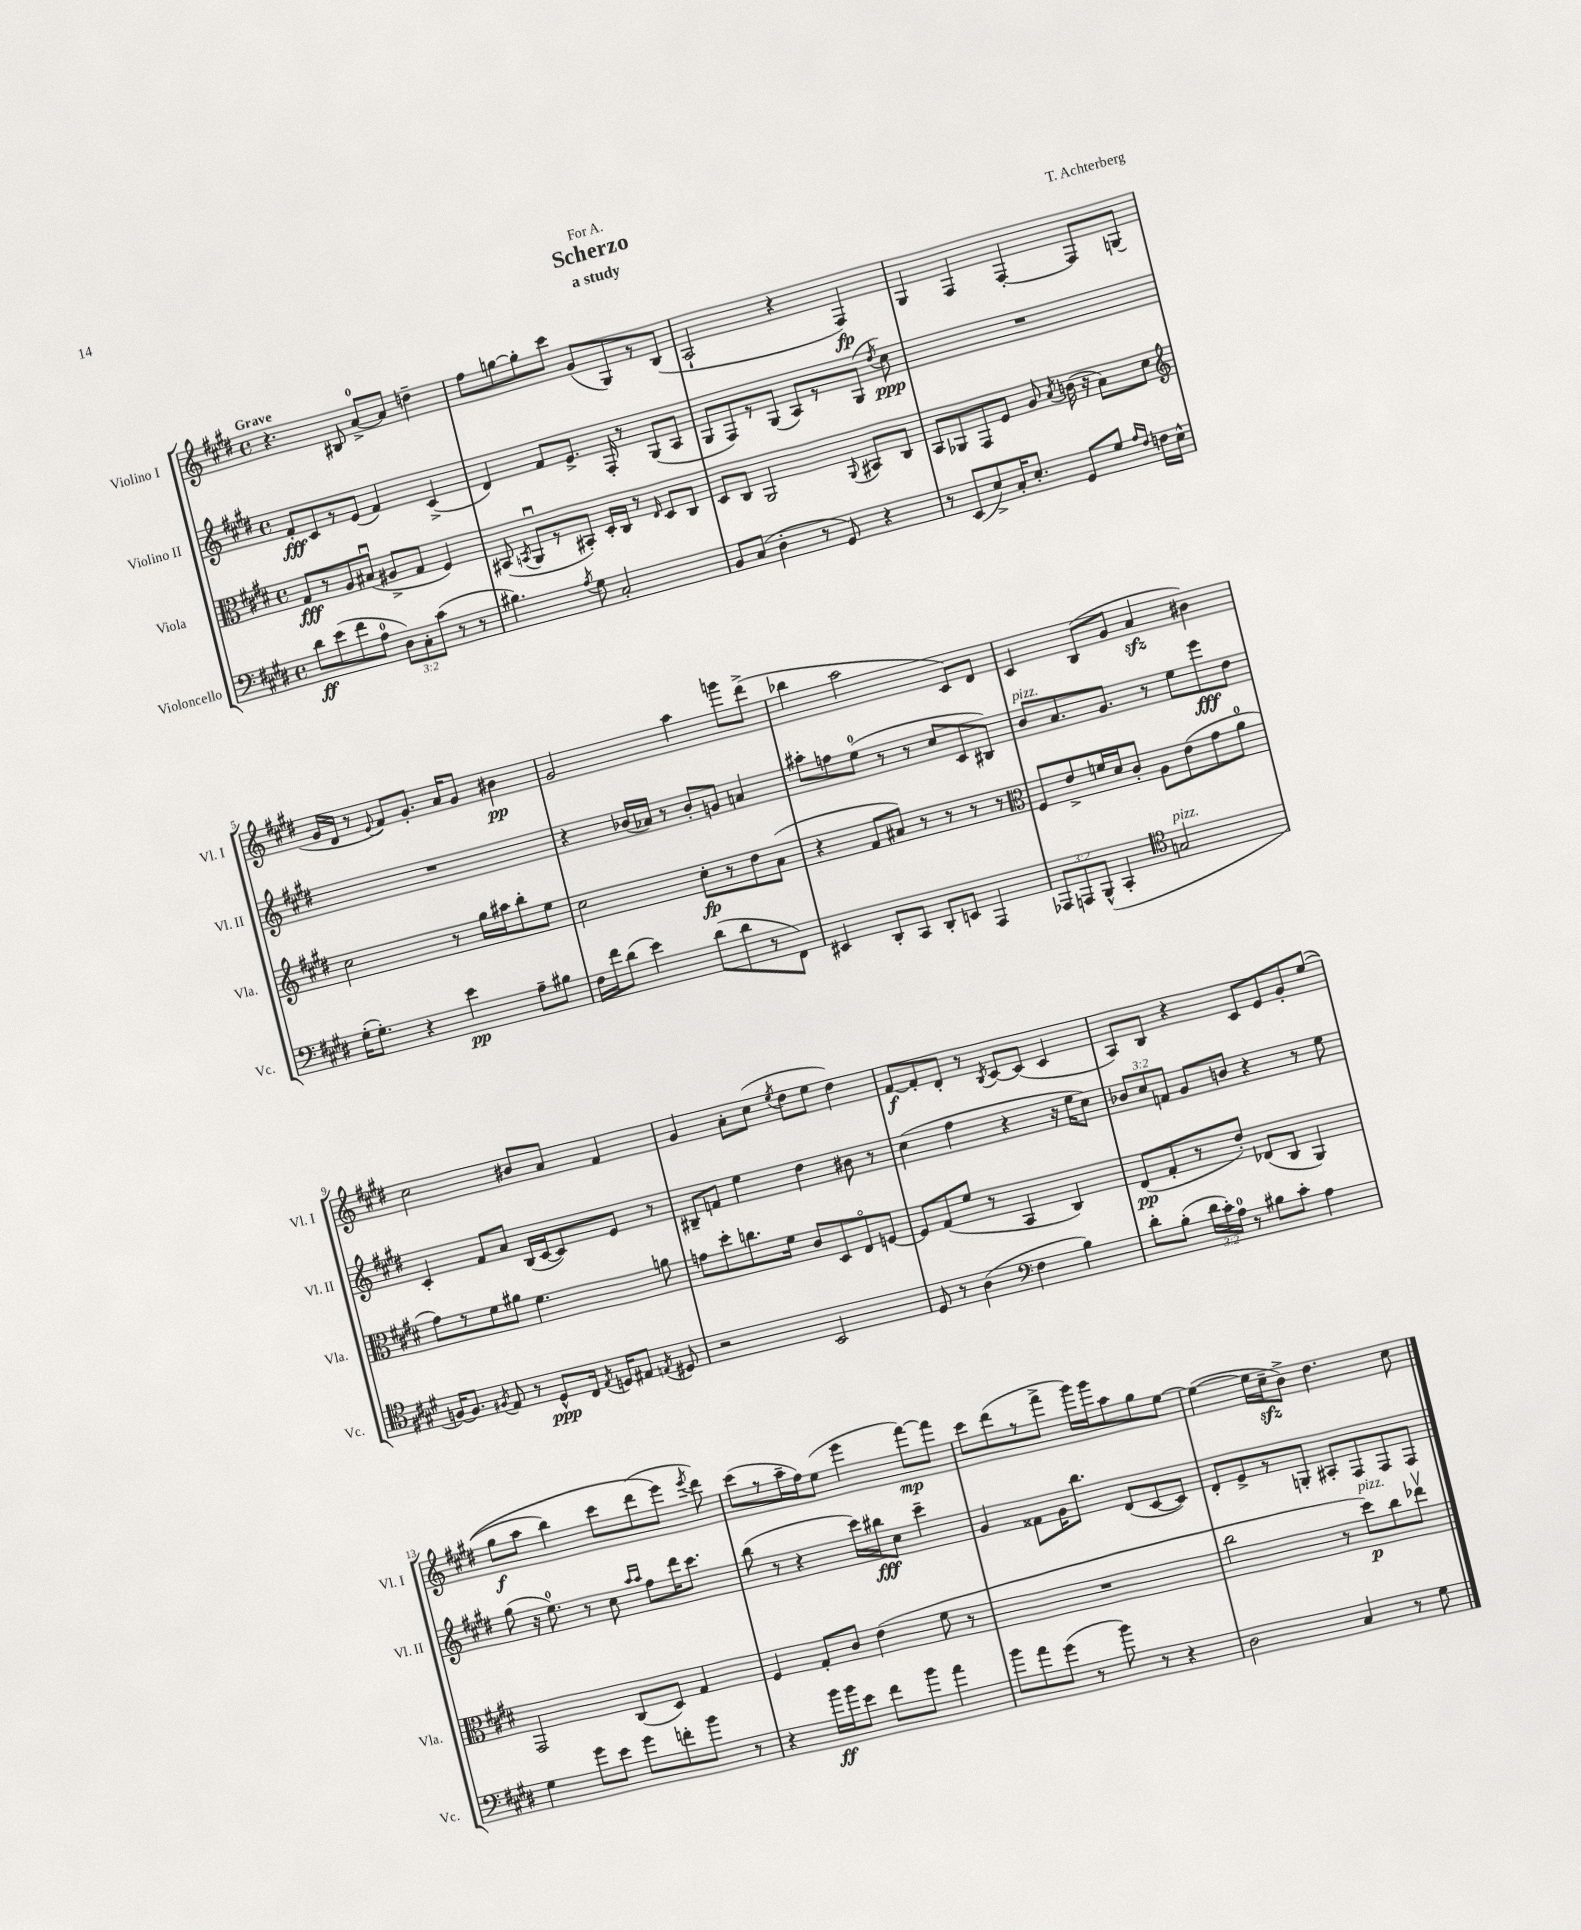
\header { title = "Scherzo" composer = "T. Achterberg" subtitle = "a study" dedication = "For A." }
<<
\new StaffGroup <<
\new Staff = "s0" \with { instrumentName = "Violino I" shortInstrumentName = "Vl. I" } {
    \clef treble \key e \major \defaultTimeSignature \time 4/4 \tempo "Grave"
    \autoBeamOff r4. bis8 a'8[-0~-> a'8] d''4-- |
    fis''8[ g''8~ g''8-. cis'''8] gis'8[( gis8) r8 b8]( |
    a2-! r4 fis4\fp) |
    gis4 fis4 fis4~-. fis8[ g8]( |
    gis'16[ dis'16] r8 \appoggiatura { e'8 } fis'8[) gis'8.]-. a'16[ gis'8] bis'4\pp |
    gis'2 a''4 g'''8[ dis'''8]->( |
    bes''4 a''2 cis'8[) dis'8] |
    cis'4 b8[( gis'8] a'4\sfz bis'4) |
    cis''2 bis'8[ a'8] fis'4 |
    gis'4 a'8[-. cis''8]( \acciaccatura { e''8 } dis''8[ e''8] dis''4) |
    fis'8[~\f fis'8-. dis'8]-. r8 \acciaccatura { b8 } cis'8[~ cis'8]( cis'4 |
    a8[) b8] r4 cis'8[ e'8 gis'8-. e''8](\( |
    gis''8[\f a''8] b''4) cis'''8[ dis'''8( e'''8]\) \acciaccatura { e'''8 } dis'''8) |
    cis'''8[( r8 a''16-- fis''16) e''8]( e'''4 fis'''8[~\mp) fis'''8] |
    cis'''8[ dis'''8( r8 fis'''8]-> gis'''16[) gis'''16 a''8 gis''8 e''8]~ |
    e''4~( e''16[ cis''16--\sfz b'8]->) dis''4. cis''8 \bar "|." |
}
\new Staff = "s1" \with { instrumentName = "Violino II" shortInstrumentName = "Vl. II" } {
    \clef treble \key e \major \defaultTimeSignature \time 4/4 \override Staff.TupletNumber.text = #tuplet-number::calc-fraction-text
    \autoBeamOff fis'8[-.\fff cis'8 r8 e'8]( fis'4) cis'4->( |
    dis'4) fis'8[ e'8.]-> fis16-. r8 gis8[( a8] |
    gis8[ fis8) r8 gis8]( a8[) r8 gis8]( \acciaccatura { dis''8 } cis''8\ppp) |
    R1 |
    R1 |
    r4 bes'16[( aes'16]) r8 bes'8[-. g'8] a'4 |
    ais''8[-. f''8 e''8]-0( r8 r8 cis''8[ cis'8 bis8]) |
    b'8[^\markup { \italic "pizz." } a'8. gis'8.] r8 e''8[ e'''8\fff dis''8] |
    cis'4-. fis'8[ a'8] b16[( cis'16~ cis'8) e'8] r8 |
    bis8[-- f'8] e''4 dis''4 bis'8 r8 |
    cis''4( fis''4 r4 r16 e''16[ cis''8]) |
    \tuplet 3/2 { bes'8[ cis''8 f'8] } gis'8[ b'8] r4 r8 e''8 |
    gis''8( r16 e''8.-0) r8 cis''8 \grace { a''16[ a''16] } fis''8[ dis'''16 cis'''8.] |
    b''8( r8 r4 cis'''16[) bis''16\fff cis''8] cis'''4-- |
    gis'4 fisis'8[ gis'16 b''8.] dis'8[( cis'8~ cis'8]) |
    dis'8[-. e'8-> r8 g8]-. ais8[-. fis8 fis8 fis8] \bar "|." |
}
\new Staff = "s2" \with { instrumentName = "Viola" shortInstrumentName = "Vla." } {
    \clef alto \key e \major \defaultTimeSignature \time 4/4
    \autoBeamOff gis8[\fff r8 a8 bis8]\downbow( ais8[-> gis8] fis4) |
    bis,8( \acciaccatura { b,8 } a,8[\downbow r8 bis,8]-.) dis16[-. cis16] r8 \grace { e16 } dis8[ cis8] |
    dis8[ cis8] a,2 \appoggiatura { a,8 } bis,8[ cis8] |
    b,8[ aes,8 gis,8 fis8] a8 \acciaccatura { b8 } c'16( r16 b8[) dis'8] |
    \clef treble cis''2 r8 gis''16[ ais''16 b''8-. e''8] |
    cis''2 cis''8[-.\fp r8 dis''8 a'8]( |
    r4 fis'8[ ais'8]) r8 r8 r8 r8 |
    \clef alto fis8[ e'8-> f'16 dis'16 cis'8]-. a8[ e'8( gis'8 a'8]-0 |
    gis'8[) r8 fis'8 ais'8] fis'4. a'8 |
    g'8[ dis''8-. c''8. fis'16] cis'8[ dis8 e8\flageolet f8]~ |
    f8[ gis8( fis'8] r8 b,4 cis4) |
    e8[\pp( gis8-. r8 e'8]-.) ees8[( cis8] a,4) |
    gis,2 cis8[( dis8]) gis4 |
    fis4 gis8[-. cis'8] e'4( fis'8 r8 |
    R1 |
    cis''2 r8 dis''8[\p^\markup { \italic "pizz." }) cis''8 ees''8]\upbow \bar "|." |
}
\new Staff = "s3" \with { instrumentName = "Violoncello" shortInstrumentName = "Vc." } {
    \clef bass \key e \major \defaultTimeSignature \time 4/4 \override Staff.TupletNumber.text = #tuplet-number::calc-fraction-text
    \autoBeamOff dis'8[\ff e'8( fis'8 a8]-0 \tuplet 3/2 { dis8[) cis8-. cis'8]( } r8 r8 |
    bis4.) \acciaccatura { a8 } gis8 cis2-. |
    b,8[ cis8]( dis4-. r8 gis,8) r4 |
    r8 e,8[( e8->) cis16-. e8.]-. gis,8[ gis8] \grace { a16[ fis16] } f16[ e16]-^ |
    gis16[-.( gis8.]-.) r4 e'4\pp a8[-- bis8] |
    fis16[ fis'16 dis'8]( e'4) dis'8[( dis'8 r8 fis,8]) |
    eis,4 dis,8[-. cis,8] dis,8[-. e,8] a,,4 |
    \tuplet 3/2 { aes,,8[ a,,8 b,,8]-^( } cis,4-. \clef tenor g2^\markup { \italic "pizz." } |
    f16[~) f8.] \acciaccatura { fis8 } e8 r8 dis8[-^\ppp cis16] \acciaccatura { e8 } d16[ eis8] \acciaccatura { e8 } dis8 |
    r2 b,2 |
    dis8 r8 a4( \clef bass fis4 b4) |
    dis'8[-. b8]-.( \tuplet 3/2 { dis'16[ cis'16-.) a16]-0 } r8 bis8[ cis'8]-. a4 |
    gis4 gis'8[ e'8] gis'8[ f'8-. b'8] r8 |
    r4 b'16[\ff b'16 e'8] fis'8[ b'8] a'4 |
    b'8[ a'8 gis'8]( r8 b'8) r8 r4 |
    dis2 cis4 r8 gis8 \bar "|." |
}
>>
>>
